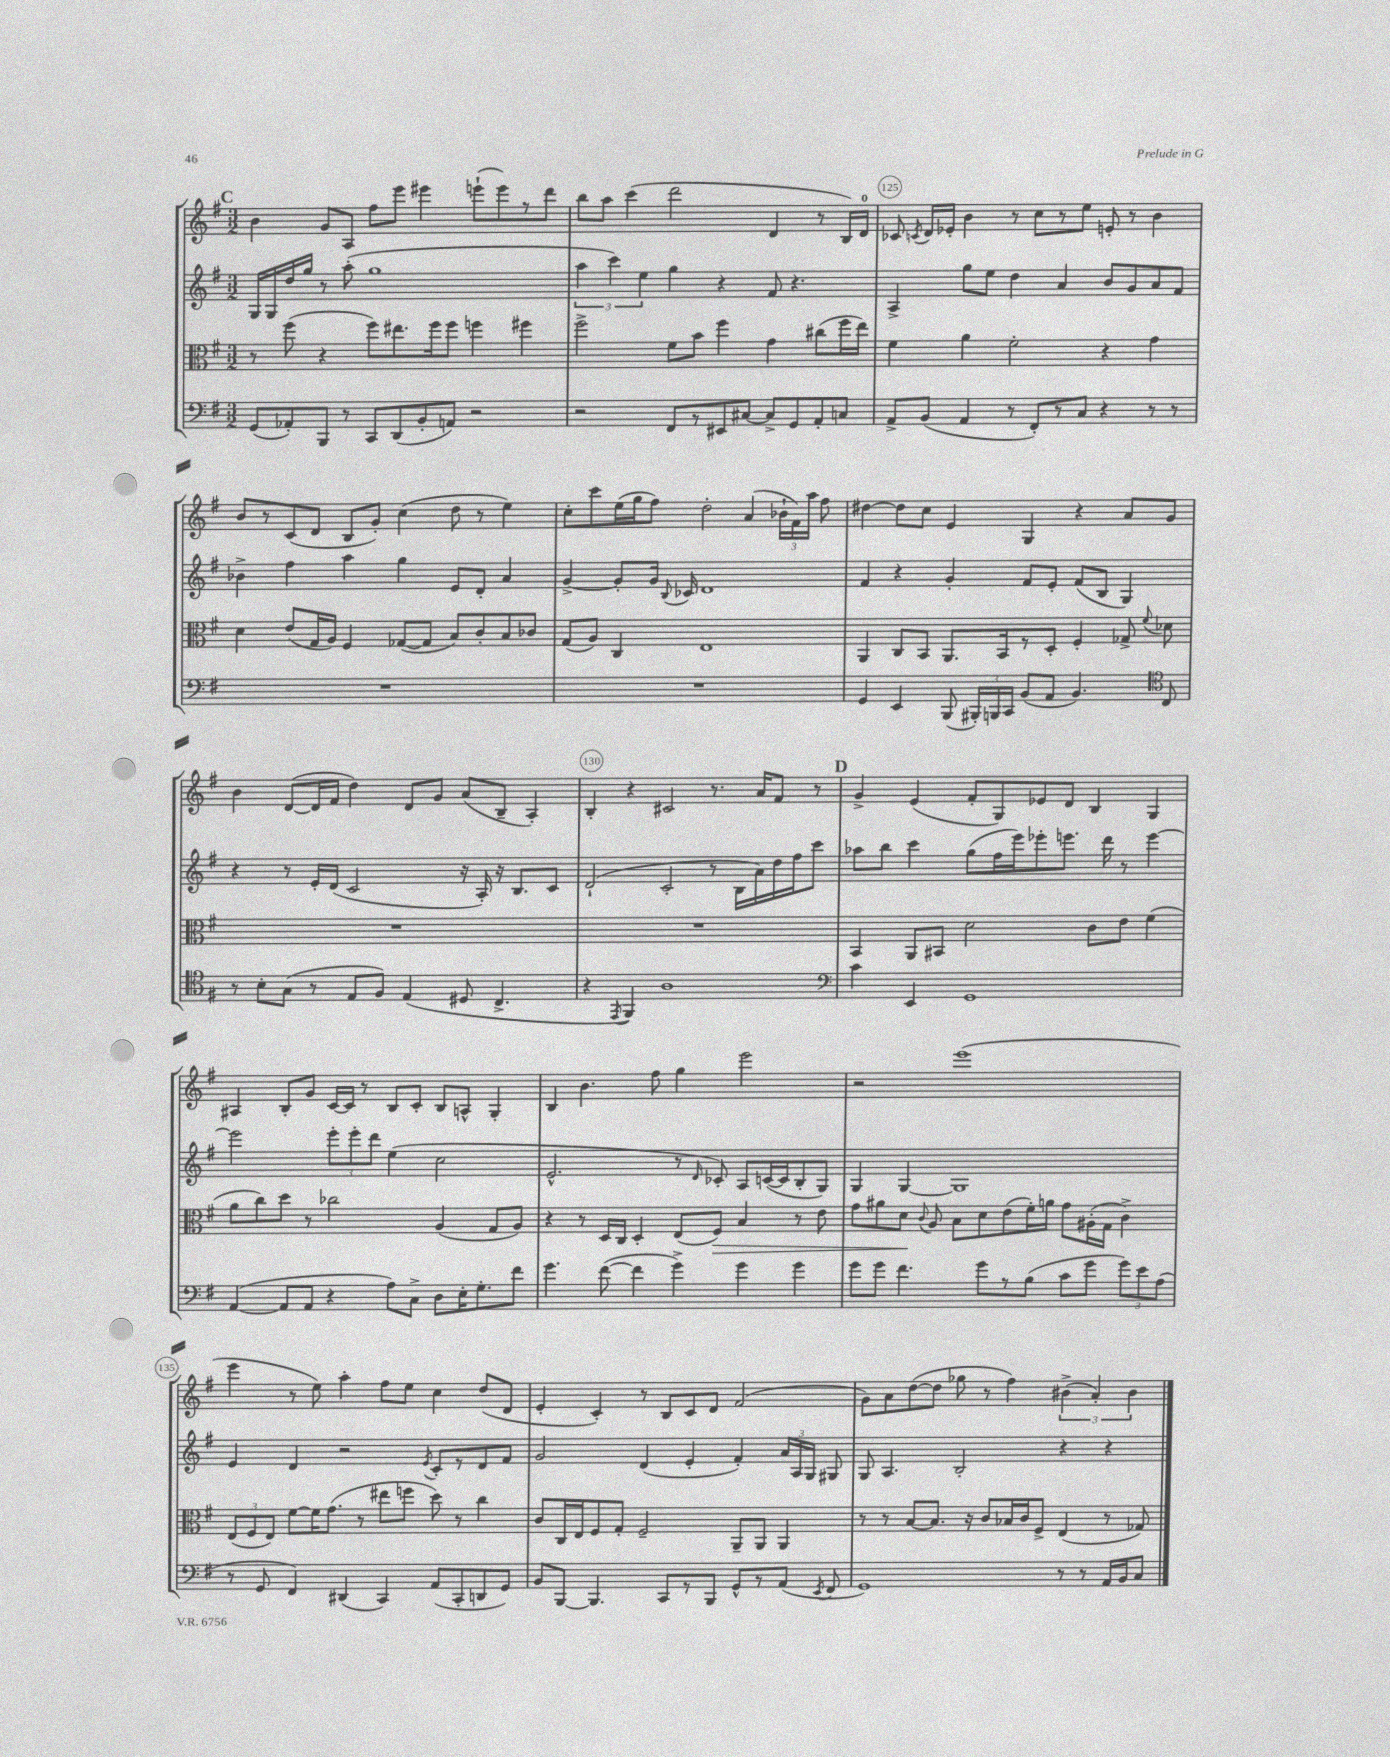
<<
\new StaffGroup <<
\new Staff = "s0" {
    \clef treble \key g \major \numericTimeSignature \time 3/2
    \autoBeamOff \mark \markup { \bold "C" } b'4 g'8[ a8] fis''8[ e'''8] eis'''4 e'''8[-!( e'''8) r8 d'''8] |
    b''8[ a''8] c'''4( d'''2 d'4 r8 b16[) d'16]-0 |
    ces'8 \acciaccatura { c'8 } d'16[ ees'16]-. b'4 r8 c''8[ r8 e''8] e'8-. r8 b'4 |
    b'8[ r8 c'8( d'8] b8[ g'8]-.) c''4( d''8 r8 e''4) |
    c''8[-. c'''8 e''16( g''16 fis''8]) d''2-. a'4( \tuplet 3/2 { bes'16[-! fis'16) a''16] } fis''8 |
    dis''4~ dis''8[ c''8] e'4 g4 r4 a'8[ g'8] |
    b'4 d'8[~( d'16 fis'16] d''4) d'8[ g'8] a'8[( b8]-- a4-.) |
    b4-. r4 cis'2 r8. a'16[ fis'8] r8 |
    \mark \markup { \bold "D" } g'4-> e'4( fis'8[-. g8) ees'8 d'8] b4 g4 |
    ais4 b8[-. g'8] c'16[~ c'16] r8 b8[ c'8]-. b8[ a8]-^ g4-. |
    b4 b'4. fis''8 g''4 e'''2 |
    r2 e'''1( |
    e'''4 r8 e''8) a''4-. fis''8[ e''8] c''4 d''8[( d'8] |
    e'4-. c'4-.) r8 b8[ c'8 d'8] fis'2( |
    g'8[) a'8 d''8~( d''8] ges''8 r8 fis''4) \tuplet 3/2 { bis'4->( a'4-.) bis'4 } \bar "|." |
}
\new Staff = "s1" {
    \clef treble \key g \major \numericTimeSignature \time 3/2
    \autoBeamOff \mark \markup { \bold "C" } g16[ g16 d''16 g''16] r8 a''8-.( g''1 |
    \tuplet 3/2 { a''4 c'''4) e''4 } g''4 r4 fis'8 r4. |
    a4-> g''8[ e''8] d''4 a'4 b'8[ g'8 a'8 fis'8] |
    bes'4-> fis''4 a''4 g''4 e'8[ d'8]-. a'4 |
    g'4~-> g'8[-. g'16] \appoggiatura { b8 } ces'16 d'1 |
    fis'4 r4 g'4-. fis'8[ e'8]-. fis'8[( b8] g4) |
    r4 r8 e'16[-. d'16]( c'2 r16 a16-.) r16 b8.[ c'8] |
    d'2-!( c'2-. r8 b16[ a'16) d''16 fis''16 c'''8] |
    \mark \markup { \bold "D" } aes''8[ b''8] c'''4 g''8[( fis''16 e'''16) ees'''8-. e'''8.] d'''16 r8 e'''4~ |
    e'''2 \tuplet 3/2 { e'''8[-. e'''8-. d'''8] } e''4( c''2 |
    e'2.-^ r8 \grace { d'16 } ces'8-.) a8[ c'16~( c'16 b8-. g8]) |
    g4 g4~ g1 |
    e'4 d'4 r2 \acciaccatura { e'8 } c'8[-. r8 d'8 fis'8] |
    g'2 d'4( e'4-. fis'4-.) \tuplet 3/2 { a'16[ a16 g16] } gis8 |
    g8 a4. b2-. r4 r4 \bar "|." |
}
\new Staff = "s2" {
    \clef alto \key g \major \numericTimeSignature \time 3/2
    \autoBeamOff \mark \markup { \bold "C" } r8 fis''8( r4 fis''8[) eis''8. fis''16 fis''8] f''4 fis''4 |
    fis''2-> fis'8[ b'8] fis''4 g'4 cis''8[( fis''16 e''16]) |
    fis'4 a'4 fis'2-. r4 g'4 |
    d'4 e'8[( g16 a16]) fis4 ges8[~( ges8] b8[) c'8-. b8 ces'8] |
    g8[( a8]) c4 e1 |
    a,4 c8[ b,8] a,8.[ b,16 r8 d8]-. fis4-. ges8-> \appoggiatura { fis'8 } des'8 |
    R1. |
    R1. |
    \mark \markup { \bold "D" } b,4 a,8[ bis,8] d'2 c'8[ e'8] fis'4( |
    a'8[ c''8) d''8] r8 ces''2 a4( g8[ a8]) |
    r4 r8 d16[ c16] d4-. e8[( fis8]\>) b4 r8 e'8 |
    g'8[ ais'8 d'8]\! \appoggiatura { c'8 } a8 b8[ d'8 e'8( fis'16-.) a'16] g'8[ ais16-.( g16] c'4->) |
    \tuplet 3/2 { e8[( fis8 e8]) } fis'8[~ fis'16 g'8.]( r8 eis''8[ f''8] d''8) r8 c''4 |
    c'8[ c16 e16 fis8 g8]-. fis2-- a,8[-- a,8] a,4 |
    r8 r8 b8[~ b8.] r16 c'8[ bes16 c'16 fis8]-> e4( r8 ges8) \bar "|." |
}
\new Staff = "s3" {
    \clef bass \key g \major \numericTimeSignature \time 3/2
    \autoBeamOff \mark \markup { \bold "C" } g,8[( aes,8-.) b,,8] r8 c,8[ d,8( b,8-. a,8]) r2 |
    r2 fis,8[ r8 eis,8 cis8]~ cis8[-> g,8 a,8-. c8] |
    a,8[-> b,8]( a,4 r8 fis,8[-.) r8 c8] r4 r8 r8 |
    R1. |
    R1. |
    g,4 e,4 b,,8( \tuplet 3/2 { bis,,16[-.) b,,16 c,16] } b,8[( a,8] b,4.) \clef tenor c8 |
    r8 b8[-. g8]( r8 e8[ fis8]) e4( dis8 c4.-> |
    r4 \acciaccatura { e,8 } fis,4) a1 |
    \mark \markup { \bold "D" } \clef bass c'4 e,4 g,1 |
    a,4~( a,8[ a,8] r4 a8[) c8]-> d8[ e16-. g8.-. fis'8] |
    g'4. fis'8~( fis'4 g'4->) g'4 g'4 |
    g'8[ g'8] fis'4. g'8[ r8 b8]( c'8[ g'8] \tuplet 3/2 { g'8[) e'8 a8]( } |
    r8 g,8 fis,4) dis,4( c,4) a,8[( c,8-. d,8 g,8]) |
    b,8[ b,,8]~ b,,4. c,8[ r8 b,,8] g,8[-^ r8 a,8]( \acciaccatura { e,8 } fis,8 |
    g,1) r8 r8 a,16[ b,16 c8] \bar "|." |
}
>>
>>
\layout { \context { \Score currentBarNumber = #123 \override BarNumber.break-visibility = ##(#f #t #t) barNumberVisibility = #(every-nth-bar-number-visible 5) \override BarNumber.stencil = #(make-stencil-circler 0.1 0.3 ly:text-interface::print) } }
